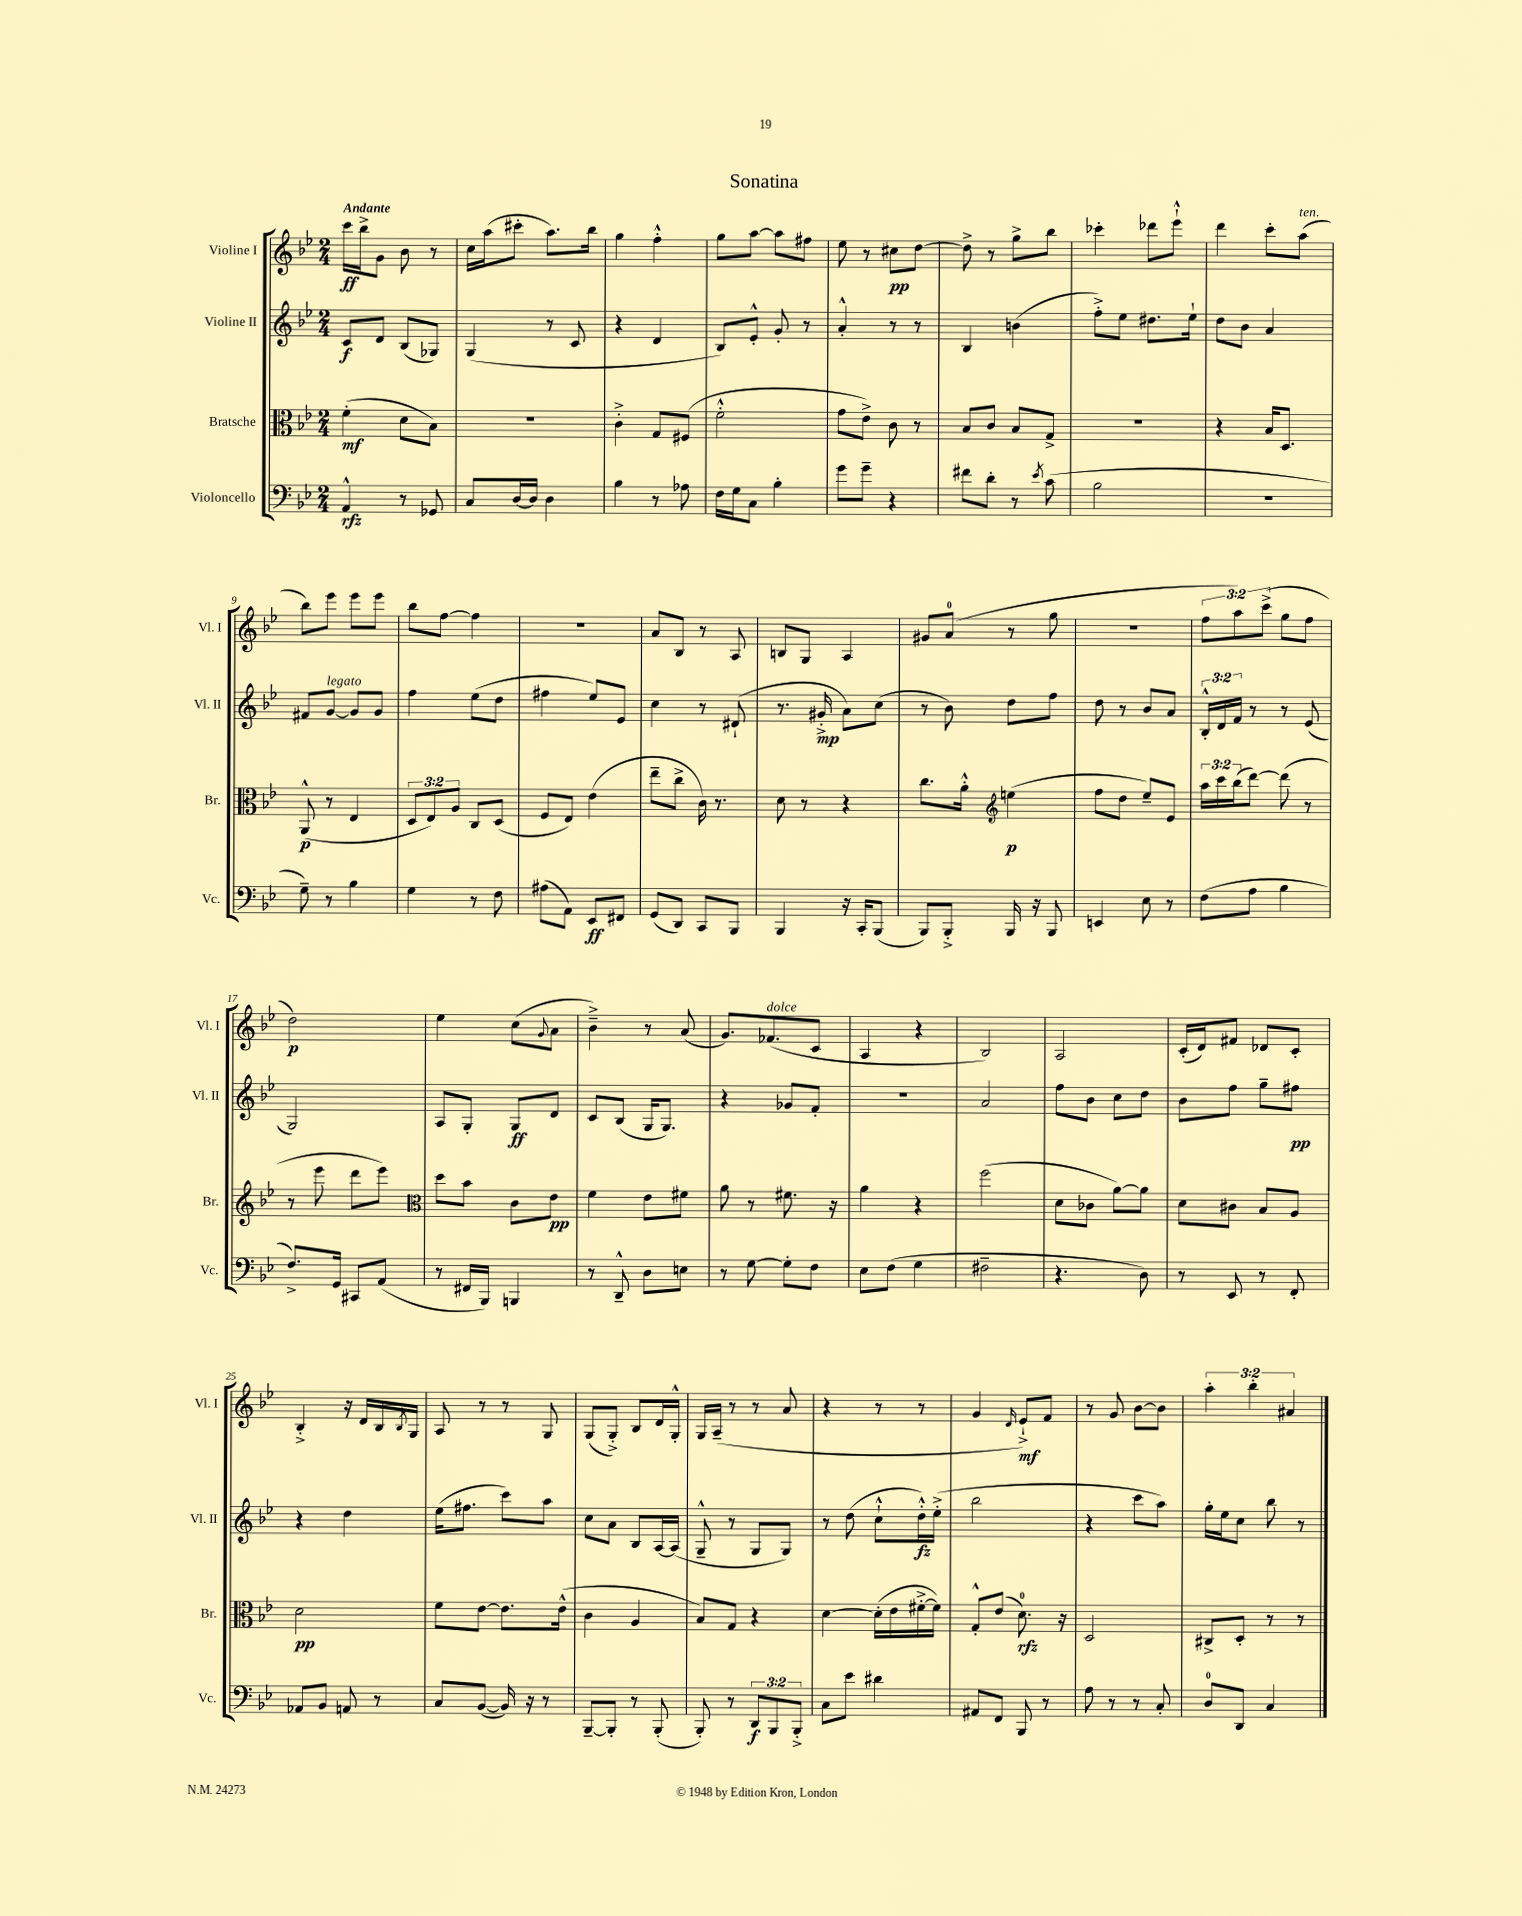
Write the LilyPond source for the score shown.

\header { title = "Sonatina" }
<<
\new StaffGroup <<
\new Staff = "s0" \with { instrumentName = "Violine I" shortInstrumentName = "Vl. I" } {
    \clef treble \key bes \major \numericTimeSignature \time 2/4 \override Staff.TupletNumber.text = #tuplet-number::calc-fraction-text \tempo "Andante"
    c'''16\ff bes''16-> g'8 bes'8 r8 |
    c''16 a''16( cis'''8-. a''8.) bes''16 |
    g''4 f''4-.-^ |
    g''8 a''8~ a''8 fis''8 |
    ees''8 r8 cis''8\pp d''8~ |
    d''8-> r8 g''8-> bes''8 |
    ces'''4-. des'''8 ees'''8-!-^ |
    d'''4 c'''8-. a''8^\markup { \italic "ten." }( |
    bes''8) ees'''8 ees'''8 ees'''8 |
    bes''8 f''8~ f''4 |
    R2 |
    a'8 bes8 r8 a8 |
    b8 g8 a4 |
    gis'8 a'8-0( r8 g''8 |
    R2 |
    \tuplet 3/2 { f''8 a''8) c'''8->( } g''8 f''8 |
    d''2\p) |
    ees''4 c''8( \appoggiatura { g'8 } a'8 |
    bes'4--->) r8 a'8( |
    g'8.) fes'8.^\markup { \italic "dolce" }( c'8 |
    a4 r4 |
    bes2) |
    a2 |
    c'16-.( d'16) fis'8 des'8 c'8-. |
    bes4-.-> r16 d'16 bes16 \acciaccatura { bes8 } g16 |
    a8 r8 r8 g8 |
    g8( g8-.->) bes8 d'16 g16-.-^ |
    g16 a16--( r8 r8 a'8 |
    r4 r8 r8 |
    g'4 \grace { d'16 } ees'8-!->\mf) f'8 |
    r8 g'8 bes'8~ bes'8 |
    \tuplet 3/2 { a''4-. bes''4-. ais'4 } \bar "|." |
}
\new Staff = "s1" \with { instrumentName = "Violine II" shortInstrumentName = "Vl. II" } {
    \clef treble \key bes \major \numericTimeSignature \time 2/4 \override Staff.TupletNumber.text = #tuplet-number::calc-fraction-text
    c'8\f d'8 bes8( ges8) |
    g4( r8 c'8 |
    r4 d'4 |
    bes8) ees'8-.-^ g'8-. r8 |
    a'4-.-^ r8 r8 |
    bes4 b'4( |
    f''8-.->) ees''8 dis''8. ees''16-! |
    d''8 bes'8 a'4 |
    fis'8 g'8~^\markup { \italic "legato" } g'8 g'8 |
    f''4 ees''8( d''8 |
    fis''4 ees''8) ees'8 |
    c''4 r8 dis'8-!( |
    r8. gis'16-.->\mp a'8) c''8( |
    r8 bes'8) d''8 f''8 |
    d''8 r8 bes'8 a'8 |
    \tuplet 3/2 { bes16-.-^ d'16 f'16 } r8 r8 ees'8( |
    g2) |
    a8 g8-. g8\ff d'8 |
    c'8 bes8( g16 g8.) |
    r4 ges'8 f'8-. |
    r2 |
    a'2 |
    f''8 bes'8 c''8 d''8 |
    bes'8 f''8 g''8-- fis''8\pp |
    r4 d''4 |
    ees''16( fis''8. c'''8) a''8 |
    c''8 a'8 bes8 a16~ a16( |
    g8---^ r8 g8 g8) |
    r8 d''8( c''8-!-^ d''16-.-^\fz) ees''16-.->( |
    bes''2 |
    r4 c'''8 a''8) |
    g''16-. ees''16 c''8 bes''8 r8 \bar "|." |
}
\new Staff = "s2" \with { instrumentName = "Bratsche" shortInstrumentName = "Br." } {
    \clef alto \key bes \major \numericTimeSignature \time 2/4 \override Staff.TupletNumber.text = #tuplet-number::calc-fraction-text
    f'4-.\mf( d'8 bes8) |
    R2 |
    c'4-.-> g8 fis8( |
    f'2-.-^ |
    g'8 ees'8->) c'8 r8 |
    bes8 c'8 bes8 g8-> |
    r2 |
    r4 bes16 d8. |
    a,8-^\p( r8 ees4 |
    \tuplet 3/2 { d8 ees8) a8 } c8 d8( |
    f8 ees8) ees'4( |
    ees''8-- c''8-> c'16) r8. |
    d'8 r8 r4 |
    c''8. a'16-.-^ \clef treble e''4\p( |
    f''8 d''8 ees''8--) ees'8 |
    \tuplet 3/2 { a''16 c'''16 bes''16( } d'''8~) d'''8( r8 |
    r8 ees'''8 d'''8 ees'''8) |
    \clef alto d''8 bes'8 c'8 ees'8\pp |
    f'4 ees'8 fis'8 |
    a'8 r8 fis'8. r16 |
    a'4 r4 |
    f''2( |
    d'8 ces'8 a'8~) a'8 |
    d'8 cis'8 bes8 a8 |
    d'2\pp |
    f'8 ees'8~ ees'8. ees'16-^( |
    c'4 a4 |
    bes8) g8 r4 |
    d'4~ d'16-.( ees'16 fis'16~-.-> fis'16) |
    g8-.-^ ees'8( d'8.-0\rfz) r16 |
    d2 |
    cis8-> d8-. r8 r8 \bar "|." |
}
\new Staff = "s3" \with { instrumentName = "Violoncello" shortInstrumentName = "Vc." } {
    \clef bass \key bes \major \numericTimeSignature \time 2/4 \override Staff.TupletNumber.text = #tuplet-number::calc-fraction-text
    a,4-^\rfz r8 ges,8 |
    c8 d16~ d16 d4 |
    bes4 r8 aes8 |
    f16 g16 c8 bes4-. |
    g'8 g'8-- r4 |
    fis'8 d'8-. r8 \acciaccatura { ees'8 } c'8( |
    bes2 |
    r2 |
    g8--) r8 bes4 |
    g4 r8 f8 |
    ais8( a,8) ees,8\ff fis,8 |
    g,8( d,8) c,8 bes,,8 |
    bes,,4 r16 c,16-. bes,,8( |
    bes,,8) bes,,8-.-> bes,,16 r16 bes,,8 |
    e,4 ees8 r8 |
    f8( a8 bes4 |
    f8.->) g,16 cis,8 a,8( |
    r8 fis,16 bes,,16) b,,4 |
    r8 d,8---^ d8 e8 |
    r8 g8~ g8-. f8 |
    ees8 f8( g4 |
    fis2-- |
    r4. d8) |
    r8 ees,8 r8 f,8-. |
    aes,8 bes,8 a,8 r8 |
    c8 bes,8~( bes,16) r16 r8 |
    bes,,8~-- bes,,8-. r8 bes,,8-.( |
    bes,,8-.) r8 \tuplet 3/2 { d,8\f bes,,8 bes,,8-.-> } |
    c8 ees'8 dis'4 |
    ais,8 f,8 bes,,8 r8 |
    a8 r8 r8 c8-. |
    d8-0 d,8 c4 \bar "|." |
}
>>
>>
